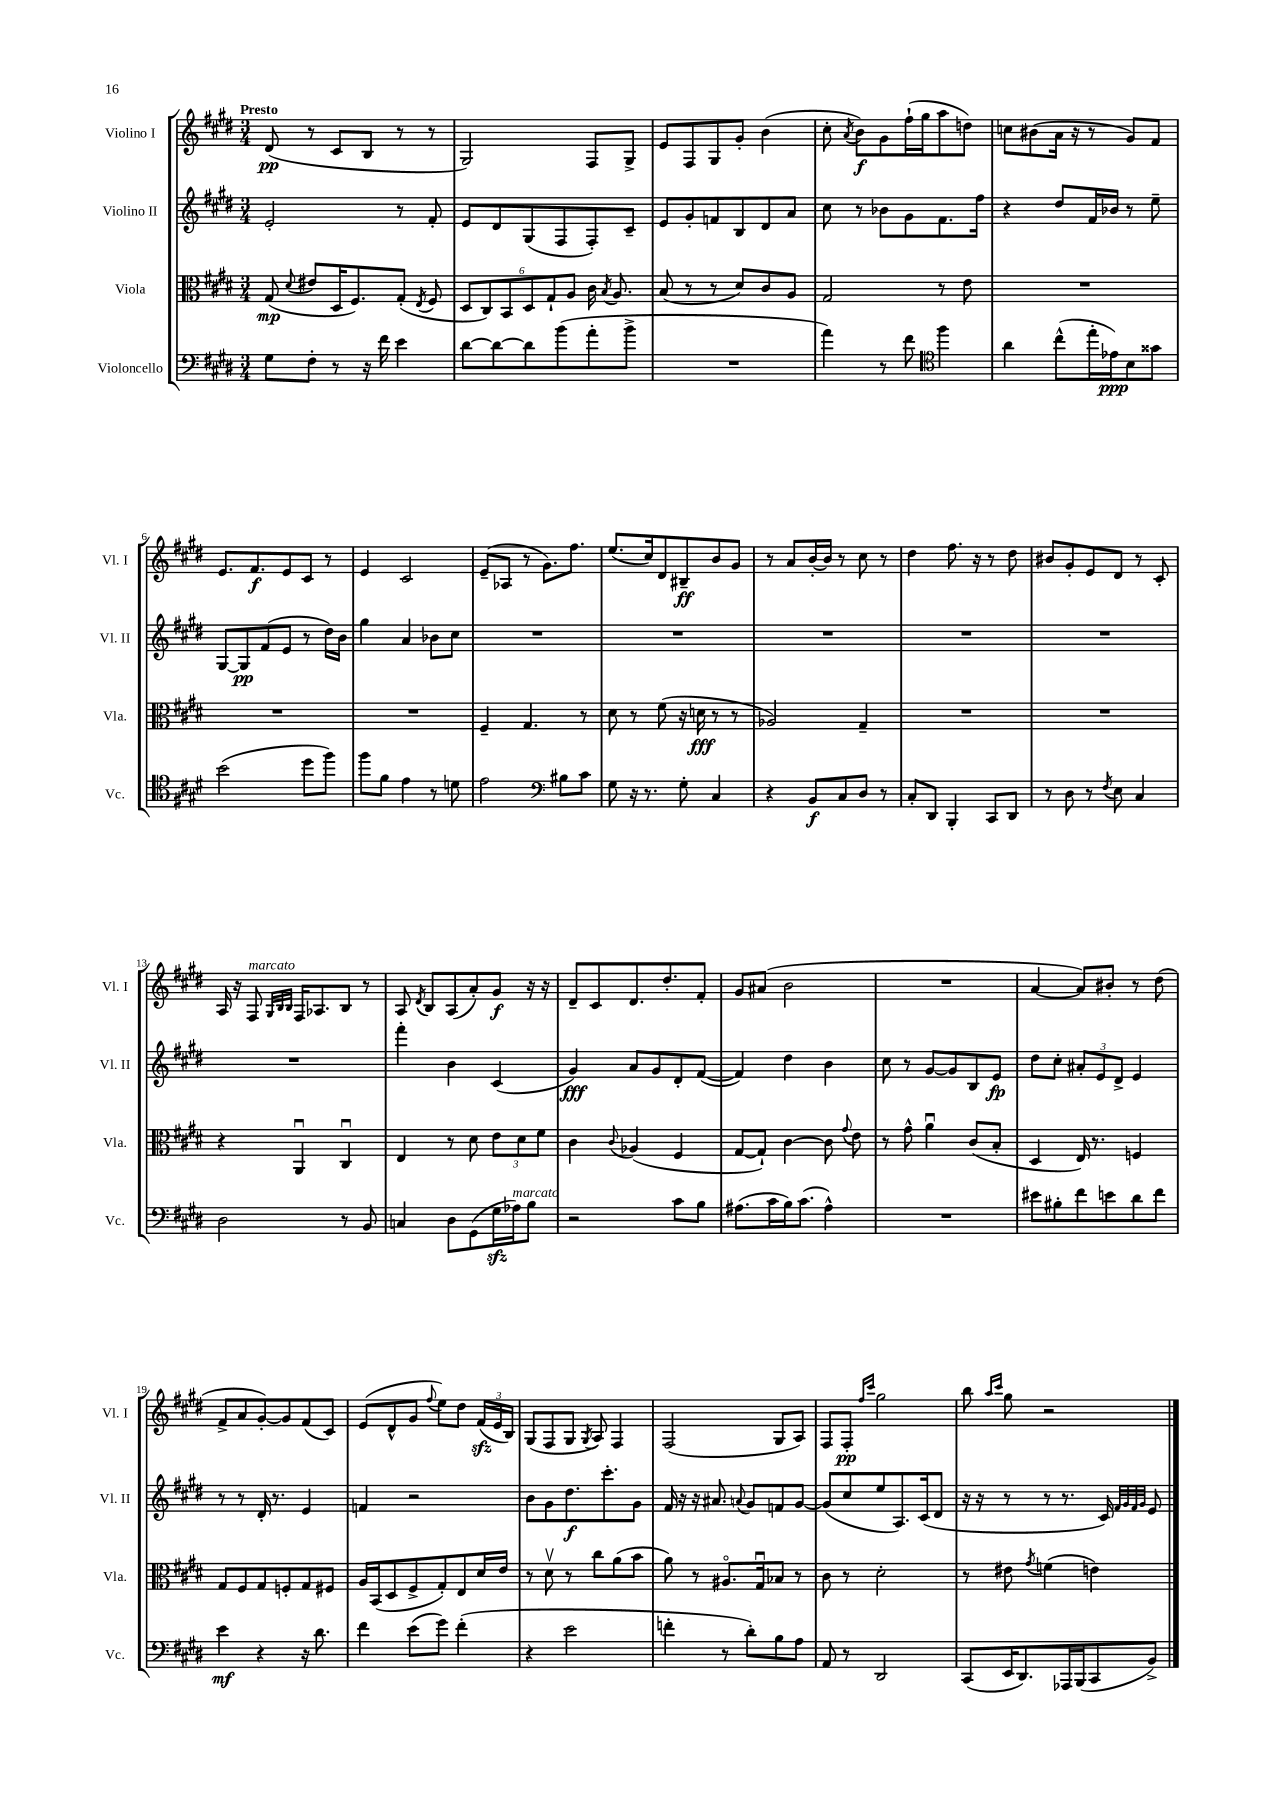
<<
\new StaffGroup <<
\new Staff = "s0" \with { instrumentName = "Violino I" shortInstrumentName = "Vl. I" } {
    \clef treble \key e \major \numericTimeSignature \time 3/4 \tempo "Presto"
    \autoBeamOff dis'8\pp( r8 cis'8[ b8] r8 r8 |
    gis2) fis8[ gis8]-> |
    e'8[ fis8 gis8 gis'8]-. b'4( |
    cis''8-. \acciaccatura { a'8 } b'8[\f) gis'8 fis''16-!( gis''16 a''8 d''8]) |
    c''8[ bis'8( a'16] r16 r8 gis'8[) fis'8] |
    e'8.[ fis'8.\f e'8 cis'8] r8 |
    e'4 cis'2 |
    e'8[--( aes8] r8 gis'8.[) fis''8.] |
    e''8.[( cis''16) dis'8 bis8--\ff b'8 gis'8] |
    r8 a'8[ b'16~-. b'16] r8 cis''8 r8 |
    dis''4 fis''8. r16 r8 dis''8 |
    bis'8[ gis'8-. e'8 dis'8] r8 cis'8-. |
    a16 r16 fis8^\markup { \italic "marcato" } \grace { gis32[ b32 b32] } fis16[ aes8. b8] r8 |
    a8 \acciaccatura { dis'8 } b8[ a8( a'8-.) gis'8]\f r16 r16 |
    dis'8[-- cis'8 dis'8. dis''8.-. fis'8]-. |
    gis'8[ ais'8]( b'2 |
    R2. |
    a'4~ a'8[) bis'8]-. r8 dis''8( |
    fis'8[-> a'8 gis'8~-.) gis'8 fis'8( cis'8]) |
    e'8[( dis'8-^ gis'8] \appoggiatura { fis''8 } e''8[) dis''8] \tuplet 3/2 { fis'16[\sfz( e'16 b16]) } |
    gis8[( fis8 gis8] \acciaccatura { gis8 } a8) fis4 |
    fis2( gis8[ a8]) |
    fis8[ fis8]-.\pp \grace { fis''16[ cis'''16] } gis''2 |
    b''8 \grace { a''16[ cis'''16] } gis''8 r2 \bar "|." |
}
\new Staff = "s1" \with { instrumentName = "Violino II" shortInstrumentName = "Vl. II" } {
    \clef treble \key e \major \numericTimeSignature \time 3/4
    \autoBeamOff e'2-. r8 fis'8-. |
    e'8[ dis'8 gis8( fis8 fis8-.) cis'8]-- |
    e'8[ gis'8-. f'8 b8 dis'8 a'8] |
    cis''8 r8 bes'8[ gis'8 fis'8. fis''16] |
    r4 dis''8[ fis'16 bes'16] r8 e''8-- |
    gis8[~ gis8\pp fis'8( e'8] r8 dis''16[) b'16] |
    gis''4 a'4 bes'8[ cis''8] |
    R2. |
    R2. |
    R2. |
    R2. |
    R2. |
    R2. |
    fis'''4-. b'4 cis'4( |
    gis'4\fff) a'8[ gis'8 dis'8-. fis'8]~( |
    fis'4) dis''4 b'4 |
    cis''8 r8 gis'8[~ gis'8 b8 e'8]\fp |
    dis''8[ cis''8]-. \tuplet 3/2 { ais'8[-. e'8 dis'8]-> } e'4 |
    r8 r8 dis'16-. r8. e'4 |
    f'4 r2 |
    b'8[ gis'8 dis''8.\f cis'''8.-. gis'8] |
    fis'16 r16 r16 ais'8. \appoggiatura { a'8 } gis'8[ f'8 gis'8]~ |
    gis'8[( cis''8 e''8 a8.) cis'16( dis'8] |
    r16 r16 r8 r8 r8. cis'16) \grace { fis'32[ gis'32 fis'32 gis'32] } e'8 \bar "|." |
}
\new Staff = "s2" \with { instrumentName = "Viola" shortInstrumentName = "Vla." } {
    \clef alto \key e \major \numericTimeSignature \time 3/4
    \autoBeamOff gis8\mp( \appoggiatura { dis'8 } eis'8[ dis16 fis8.) gis8]-.( \acciaccatura { e8 } fis8 |
    \tuplet 6/4 { dis8[ cis8) b,8 dis8 gis8-! a8] } cis'16 \acciaccatura { b8 } a8. |
    b8( r8 r8 dis'8[) cis'8 a8] |
    gis2 r8 e'8 |
    R2. |
    R2. |
    R2. |
    fis4-- gis4. r8 |
    dis'8 r8 fis'8( r16 d'16\fff r8 r8 |
    aes2) gis4-- |
    R2. |
    R2. |
    r4 a,4\downbow cis4\downbow |
    e4 r8 dis'8 \tuplet 3/2 { e'8[ dis'8 fis'8] } |
    cis'4 \appoggiatura { cis'8 } aes4( fis4 |
    gis8[~ gis8]-!) cis'4~ cis'8 \appoggiatura { gis'8 } e'8 |
    r8 gis'8-^ a'4\downbow cis'8[( b8]-. |
    dis4 e16) r8. f4 |
    gis8[ fis8 gis8 f8-. gis8 fis8] |
    a16[ b,16( dis8 fis8-> gis8-.) e8 dis'16 e'16] |
    r8 dis'8\upbow r8 cis''8[ a'8( b'8] |
    a'8) r8 ais8.[\flageolet gis16\downbow bes8] r8 |
    cis'8 r8 dis'2-. |
    r8 eis'8 \acciaccatura { gis'8 } f'4( e'4) \bar "|." |
}
\new Staff = "s3" \with { instrumentName = "Violoncello" shortInstrumentName = "Vc." } {
    \clef bass \key e \major \numericTimeSignature \time 3/4
    \autoBeamOff gis8[ fis8]-. r8 r16 fis'16 e'4 |
    dis'8[~ dis'8~ dis'8 b'8( a'8-. b'8]-> |
    R2. |
    a'4) r8 fis'8 \clef tenor fis''4 |
    a'4 cis''8[-^( e''16-. ees'16\ppp) b8 gisis'8] |
    b'2( dis''8[ fis''8]) |
    fis''8[ fis'8] e'4 r8 d'8 |
    e'2 \clef bass bis8[ cis'8] |
    gis8 r16 r8. gis8-. cis4 |
    r4 b,8[\f cis8 dis8] r8 |
    cis8[-. dis,8] b,,4-. cis,8[ dis,8] |
    r8 dis8 r8 \acciaccatura { fis8 } e8 cis4 |
    dis2 r8 b,8 |
    c4 dis8[ gis,8( gis16\sfz aes16^\markup { \italic "marcato" }) b8] |
    r2 cis'8[ b8] |
    ais8.[( cis'16 b16) cis'8.]( ais4-^) |
    R2. |
    eis'8[ bis8-. fis'8 e'8 dis'8 fis'8] |
    e'4\mf r4 r16 dis'8. |
    fis'4 e'8[( gis'8]) fis'4-.( |
    r4 e'2 |
    f'4-. r8 dis'8[-.) b8 a8] |
    a,8 r8 dis,2 |
    cis,8[( e,16 dis,8.) aes,,16 b,,16( cis,8 b,8]->) \bar "|." |
}
>>
>>
